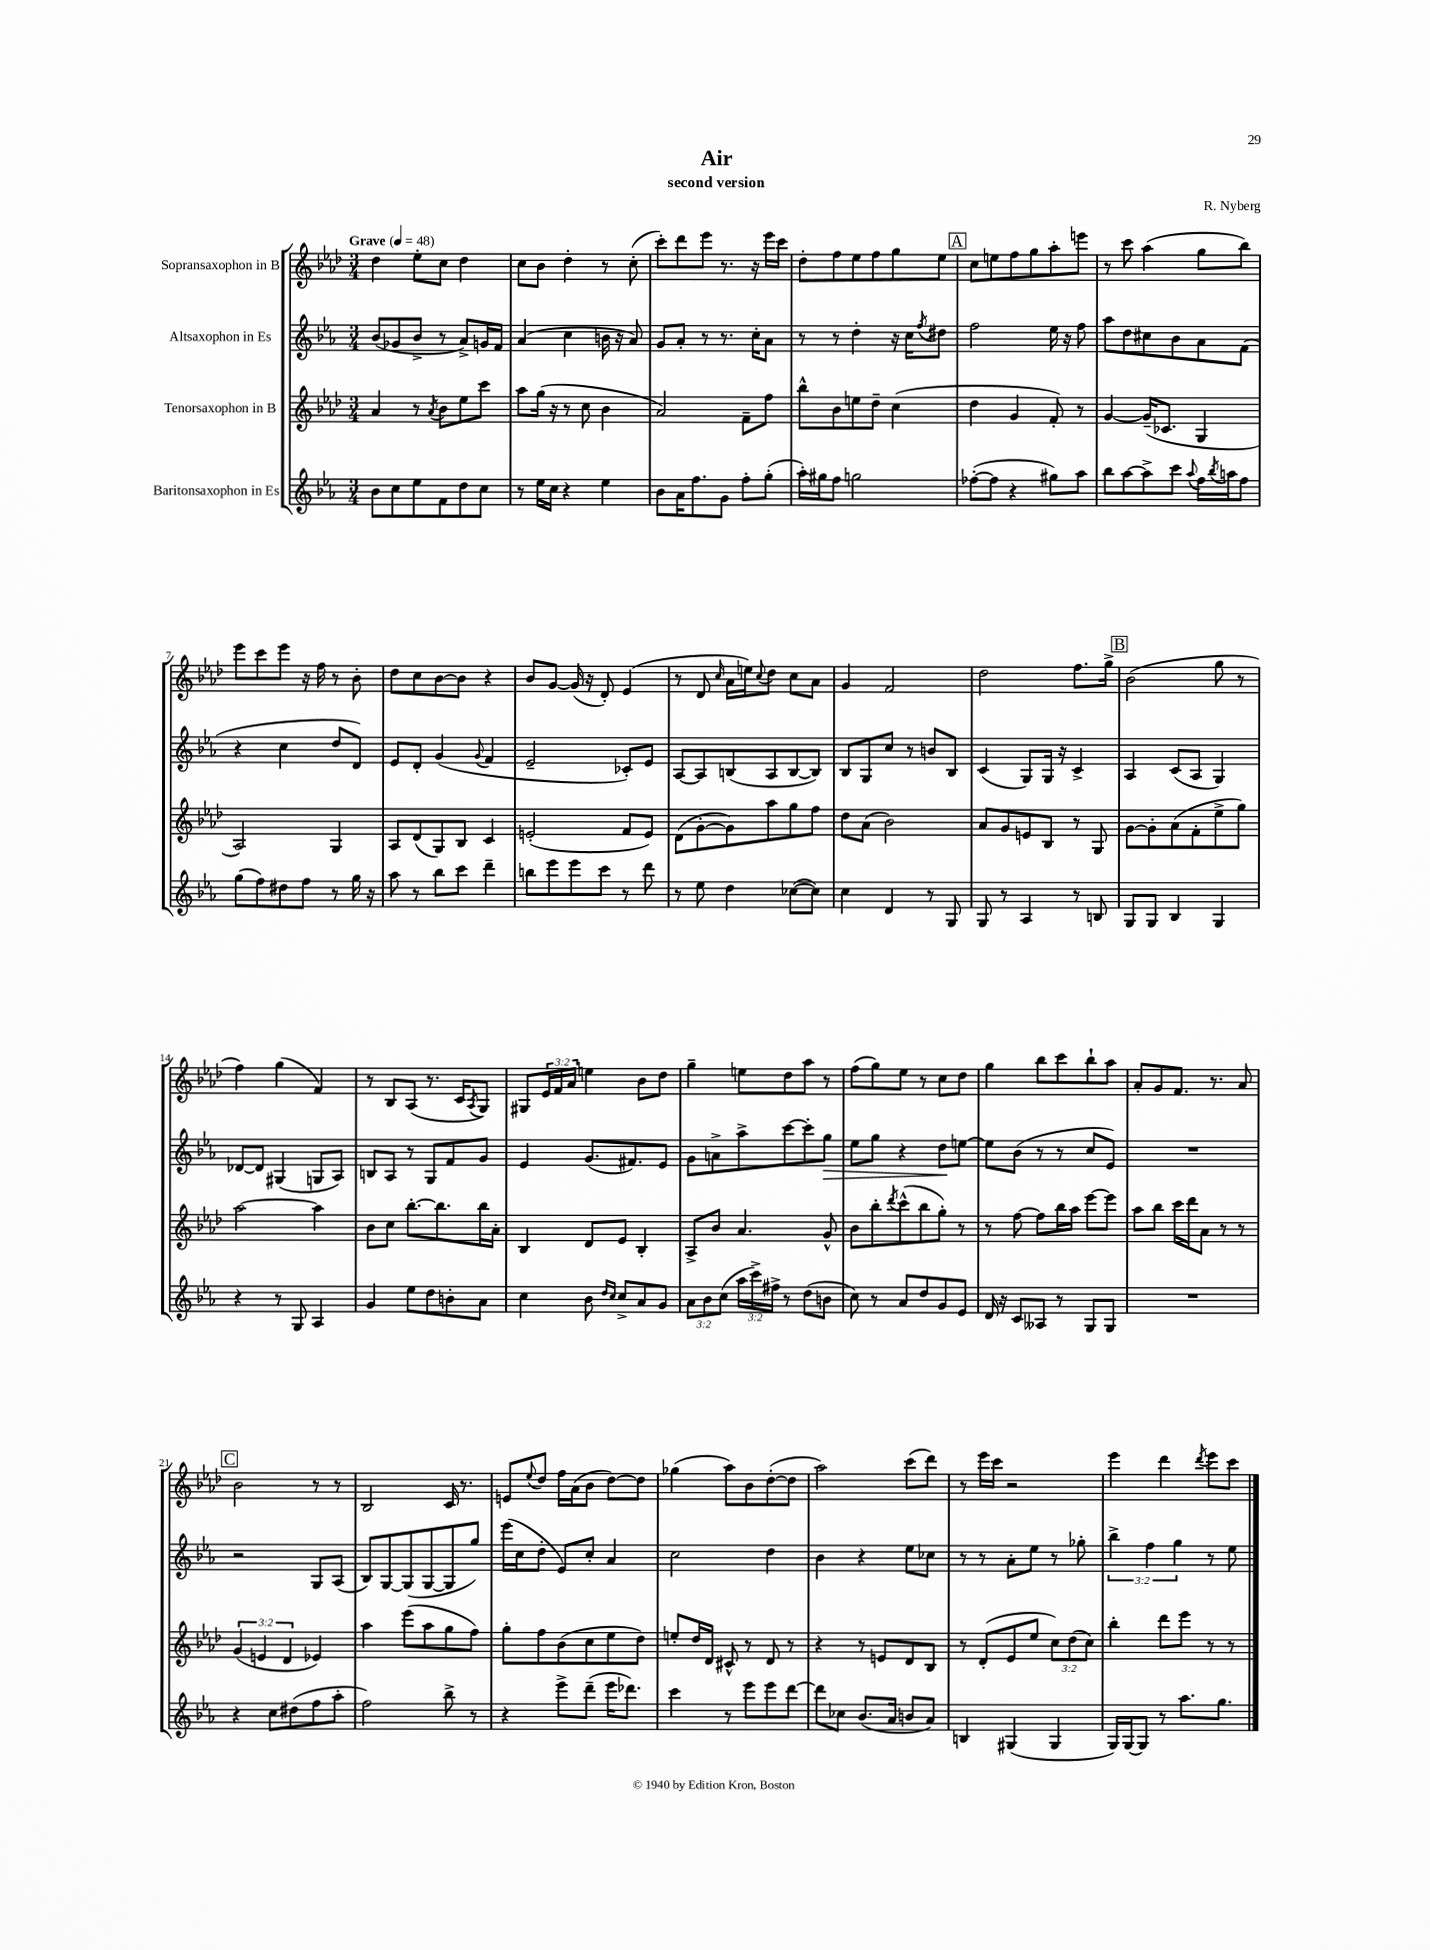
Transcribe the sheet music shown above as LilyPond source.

\header { title = "Air" composer = "R. Nyberg" subtitle = "second version" }
<<
\new StaffGroup <<
\new Staff = "s0" \with { instrumentName = "Sopransaxophon in B" } {
    \clef treble \key aes \major \numericTimeSignature \time 3/4 \override Staff.TupletNumber.text = #tuplet-number::calc-fraction-text \tempo "Grave" 4 = 48
    des''4 ees''8-. c''8 des''4 |
    c''8 bes'8 des''4-. r8 c''8-.( |
    c'''8-.) des'''8 ees'''8 r8. r16 ees'''16 c'''16 |
    des''8-. f''8 ees''8 f''8 g''8 ees''8 |
    \mark \markup { \box "A" } c''8 e''8 f''8 g''8 aes''8-. e'''8 |
    r8 c'''8 aes''4( g''8 bes''8) |
    ees'''8 c'''8 ees'''8 r16 f''16 r8 bes'8-. |
    des''8 c''8 bes'8~ bes'8 r4 |
    bes'8 g'8~ g'16( r16 des'8-.) ees'4( |
    r8 des'8 \grace { c''16 } aes'16 e''16) \appoggiatura { c''8 } des''8 c''8 aes'8 |
    g'4 f'2 |
    des''2 f''8. g''16-> |
    \mark \markup { \box "B" } bes'2( g''8 r8 |
    f''4) g''4( f'4) |
    r8 bes8 aes8( r8. c'16 \acciaccatura { aes8 } g8) |
    gis8 \tuplet 3/2 { ees'16 f'16 aes'16 } e''4 bes'8 des''8 |
    g''4-- e''8 des''8 aes''8 r8 |
    f''8( g''8) ees''8 r8 c''8 des''8 |
    g''4 bes''8 c'''8 bes''8-! aes''8 |
    aes'8-. g'8 f'8. r8. aes'8 |
    \mark \markup { \box "C" } bes'2 r8 r8 |
    bes2 c'16 r8. |
    e'8 \appoggiatura { ees''8 } des''8 f''16 aes'16( bes'8 des''8~) des''8 |
    ges''4( aes''8) bes'8 des''8~-.( des''8 |
    aes''2) c'''8( des'''8) |
    r8 ees'''16 c'''16 r2 |
    ees'''4 des'''4 \acciaccatura { des'''8 } ees'''8 c'''8 \bar "|." |
}
\new Staff = "s1" \with { instrumentName = "Altsaxophon in Es" } {
    \clef treble \key ees \major \numericTimeSignature \time 3/4 \override Staff.TupletNumber.text = #tuplet-number::calc-fraction-text
    bes'8( ges'8 bes'8-> r8 aes'8->) g'16 f'16 |
    aes'4( c''4 b'16 r16 aes'8) |
    g'8 aes'8-. r8 r8. c''16-. aes'8 |
    r8 r8 d''4-. r16 c''16 \acciaccatura { f''8 } dis''8 |
    \mark \markup { \box "A" } f''2 ees''16 r16 f''8 |
    aes''8 d''8 cis''8 bes'8 aes'8 f'8( |
    r4 c''4 d''8 d'8) |
    ees'8 d'8-. g'4( \appoggiatura { g'8 } f'4 |
    ees'2-- ces'8-.) ees'8 |
    aes8~ aes8 b8( aes8 b8~ b8) |
    bes8 g8 c''8 r8 b'8 bes8 |
    c'4( g8) g16 r16 c'4-> |
    \mark \markup { \box "B" } aes4 c'8( aes8 g4) |
    des'8~ des'8 gis4( g8 aes8) |
    b8 aes8 r8 g8 f'8 g'8 |
    ees'4 g'8.( fis'8.) ees'8 |
    g'8 a'8-> aes''8-> c'''8~ c'''8-. g''8\> |
    ees''8 g''8 r4 d''8\! e''8~ |
    e''8 bes'8( r8 r8 c''8 ees'8) |
    R2. |
    \mark \markup { \box "C" } r2 g8 aes8( |
    bes8) g8~ g8( g8~ g8 g''8) |
    ees'''16( c''16 d''8-. ees'8) c''8-. aes'4 |
    c''2 d''4 |
    bes'4 r4 ees''8 ces''8 |
    r8 r8 aes'8-. ees''8 r8 ges''8-. |
    \tuplet 3/2 { bes''4-> f''4 g''4 } r8 ees''8 \bar "|." |
}
\new Staff = "s2" \with { instrumentName = "Tenorsaxophon in B" } {
    \clef treble \key aes \major \numericTimeSignature \time 3/4 \override Staff.TupletNumber.text = #tuplet-number::calc-fraction-text
    aes'4 r8 \acciaccatura { aes'8 } bes'8 ees''8 c'''8 |
    aes''8 g''16( r16 r8 c''8 bes'4 |
    aes'2) f'8-- f''8 |
    bes''8-^ bes'8 e''8 des''8-- c''4( |
    \mark \markup { \box "A" } des''4 g'4 f'8-.) r8 |
    g'4~ g'16--( ces'8. g4 |
    aes2) g4 |
    aes8 des'8( g8) bes8 c'4 |
    e'2-.( f'8 e'8) |
    des'8( g'8~-. g'8) aes''8 g''8 f''8 |
    des''8 aes'8( bes'2) |
    aes'8 g'8 e'8 bes8 r8 g8 |
    \mark \markup { \box "B" } g'8~ g'8-. aes'8( f'8-. ees''8-> g''8) |
    aes''2~ aes''4 |
    bes'8 c''8 bes''8.~-. bes''8. bes''16 aes'16-. |
    bes4 des'8 ees'8 bes4-. |
    aes8-> bes'8 aes'4. g'8-^ |
    bes'8 bes''8-. \acciaccatura { des'''8 } c'''8-^( bes''8 g''8-.) r8 |
    r8 f''8~ f''8 bes''16 aes''16 ees'''8~ ees'''8 |
    aes''8 bes''8 c'''16 des'''16 aes'8 r8 r8 |
    \mark \markup { \box "C" } \tuplet 3/2 { g'4( e'4 des'4 } ees'4) |
    aes''4 ees'''8( aes''8 g''8 f''8) |
    g''8-. f''8 bes'8( c''8 ees''8 des''8) |
    e''8-. des''16 des'16 cis'8-^ r8 des'8 r8 |
    r4 r8 e'8 des'8 bes8 |
    r8 des'8-.( ees'8 ees''8 \tuplet 3/2 { c''8) des''8( c''8) } |
    bes''4-. des'''8 ees'''8 r8 r8 \bar "|." |
}
\new Staff = "s3" \with { instrumentName = "Baritonsaxophon in Es" } {
    \clef treble \key ees \major \numericTimeSignature \time 3/4 \override Staff.TupletNumber.text = #tuplet-number::calc-fraction-text
    bes'8 c''8 ees''8 f'8 d''8 c''8 |
    r8 ees''16 c''16 r4 ees''4 |
    bes'8 aes'16 f''8. g'8 f''8-. g''8-.( |
    aes''16-.) gis''16 f''8 g''2 |
    \mark \markup { \box "A" } fes''8~-.( fes''8 r4 gis''8) aes''8 |
    bes''8 aes''8~ aes''8-> c'''8 \appoggiatura { aes''8 } f''16 \acciaccatura { bes''8 } a''16 f''8 |
    g''8( f''8) dis''8 f''8 r8 g''16 r16 |
    aes''8 r8 bes''8 c'''8 d'''4-- |
    b''8 ees'''8 ees'''8 c'''8 r8 d'''8 |
    r8 ees''8 d''4 ces''8~( ces''8) |
    c''4 d'4 r8 g8 |
    g8 r8 aes4 r8 b8 |
    \mark \markup { \box "B" } g8 g8 bes4 g4 |
    r4 r8 g8 aes4 |
    g'4 ees''8 d''8 b'8-. aes'8 |
    c''4 bes'8 \grace { d''16 c''16 } c''8-> aes'8 g'8 |
    \tuplet 3/2 { aes'8 bes'8 c''8( } \tuplet 3/2 { aes''16 c'''16->) fis''16-> } r8 d''8( b'8 |
    c''8) r8 aes'8 d''8 g'8 ees'8 |
    d'16 r16 c'8 aeses8 r8 g8 g8 |
    R2. |
    \mark \markup { \box "C" } r4 c''8 dis''8( f''8 aes''8-. |
    f''2) bes''8-> r8 |
    r4 ees'''8-> d'''8--( ees'''16 des'''8.) |
    c'''4 r8 ees'''8 ees'''8 d'''8~ |
    d'''8 ces''8 bes'8.( aes'16 b'8 aes'8) |
    b4 gis4( gis4 |
    g16) g16~ g8 r8 aes''8. g''8. \bar "|." |
}
>>
>>
